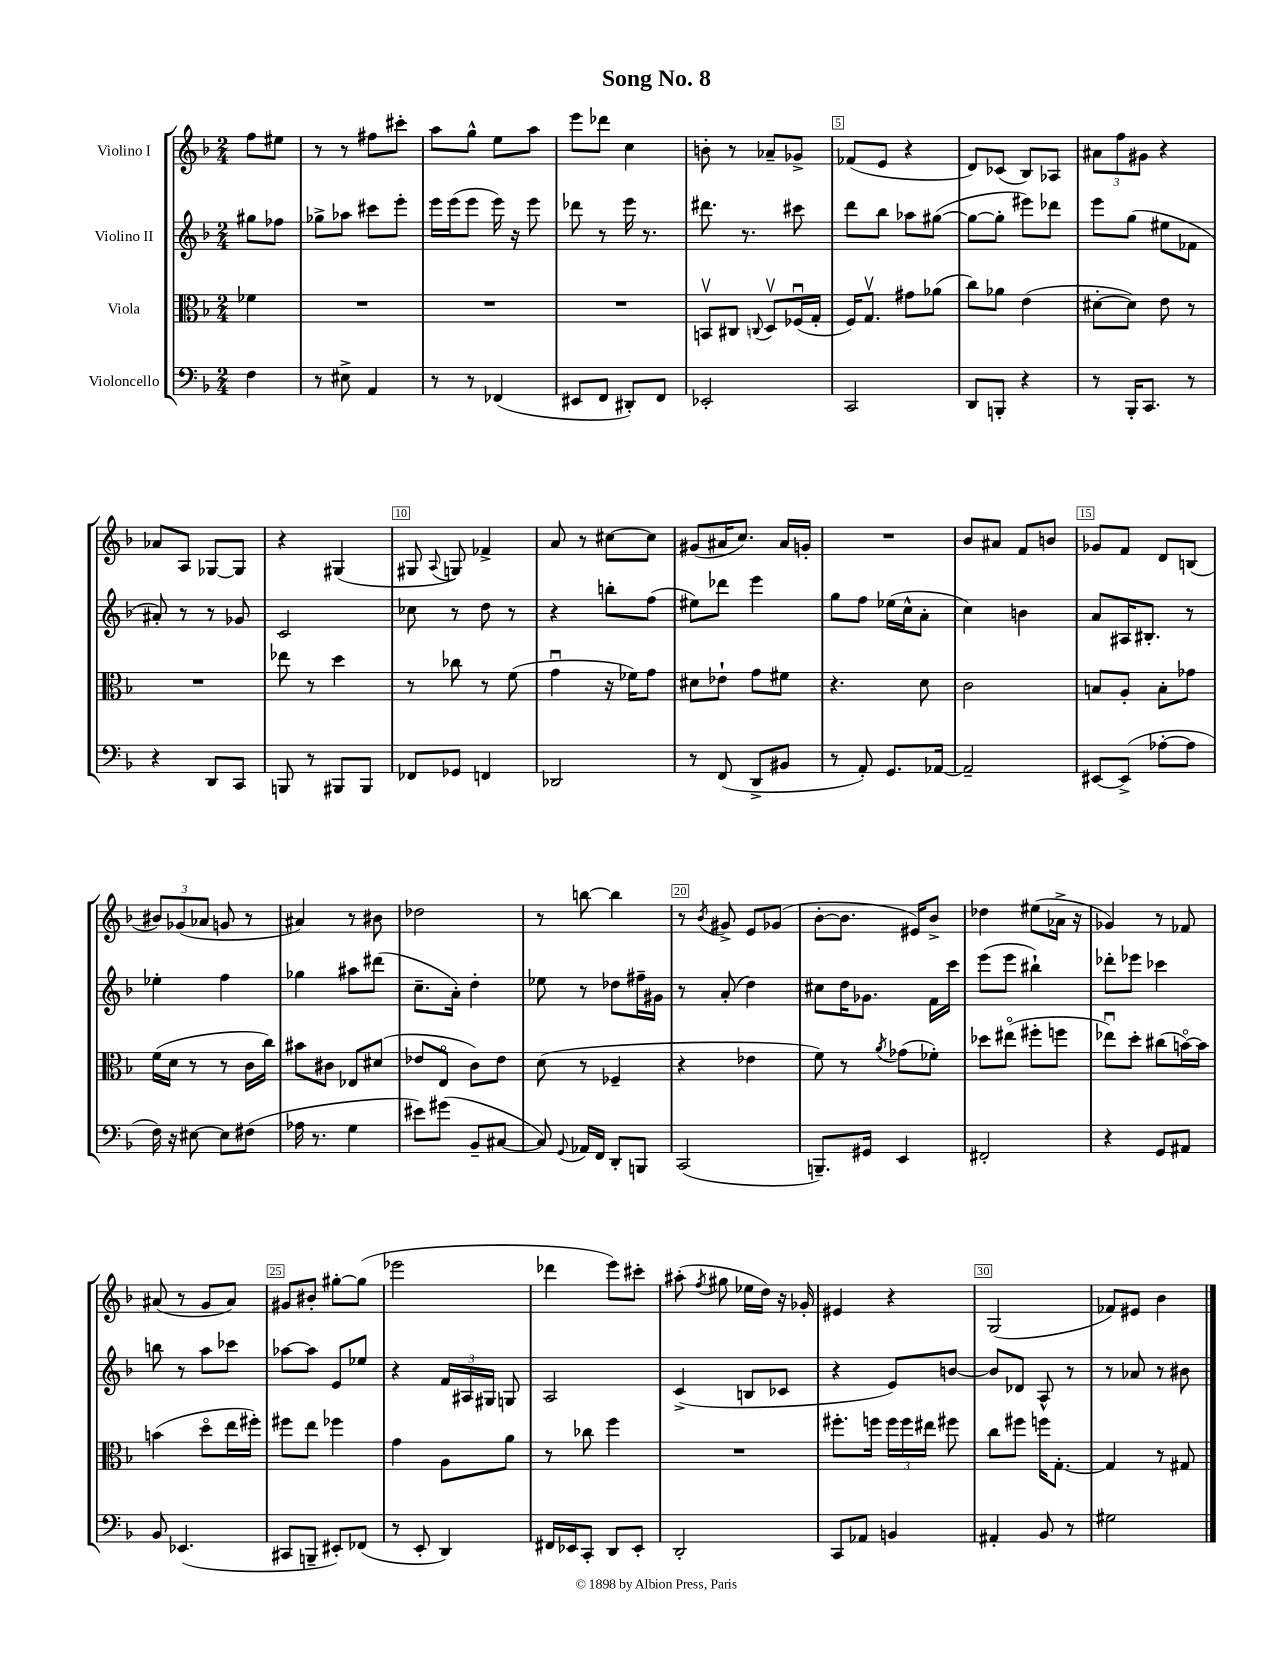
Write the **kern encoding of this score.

**kern	**kern	**kern	**kern
*part4	*part3	*part2	*part1
*staff4	*staff3	*staff2	*staff1
*I"Violoncello	*I"Viola	*I"Violino II	*I"Violino I
*clefF4	*clefC3	*clefG2	*clefG2
*k[b-]	*k[b-]	*k[b-]	*k[b-]
*M2/4	*M2/4	*M2/4	*M2/4
=	=	=	=
4F\	4f-X\	8gg#X\L	8ff\L
.	.	8ff-X\J	8ee#X\J
=1	=1	=1	=1
8r	2r	8gg-X^\L	8r
8E#X^\	.	8aa-X\J	8r
4AA/	.	8ccc#X\L	8ff#X\L
.	.	8eee'\J	8ccc#X'\J
=2	=2	=2	=2
8r	2r	16eee\LL	8aa\L
.	.	(16eee\J	.
8r	.	8eee\J	8gg^^\J
(4FF-X/	.	16eee\)	8ee\L
.	.	16r	.
.	.	8eee\	8aa\J
=3	=3	=3	=3
8EE#X/L	2r	8ddd-X\	8eee\L
8FF/J	.	8r	8ddd-X\J
8DD#X'/L)	.	16eee\	4cc\
.	.	8.r	.
8FF/J	.	.	.
=4	=4	=4	=4
2EE-X'/	8BBnv/L	8.ddd#X\	8bn'\
.	8C#X/J	.	8r
.	.	8.r	.
.	8qqCn/	.	.
.	8Dv/L	.	8a-X~/L
.	(16F-Xu/L	8ccc#X\	8g-X^/J
.	16G'/JJ	.	.
=5	=5	=5	=5
2CC/	16F/KL)	8ddd\L	(8f-X/L
.	8.Gv/J	.	.
.	.	8bb-\J	8e/J
.	8g#X\L	8aa-X\L	4r
.	(8a-X\J	([8gg#X\J	.
=6	=6	=6	=6
8DD/L	8cc\L)	8gg#\L_	8d/L)
8BBBn'/J	8a-X\J	8gg#'\J]	(8c-X/J
4r	(4e\	8eee#X\L)	8B-/L)
.	.	8ddd-X\J	8A-X/J
=7	=7	=7	=7
8r	[8d#X'\L	8eee\L	12a#X\L
.	.	.	12ff\
16BBB-'/KL	8d#\J])	(8gg\J	.
.	.	.	12g#X\J
8.CC/J	.	.	.
.	8e\	8ee#X\L	4r
8r	8r	8f-X\J	.
!!LO:LB:g=z
=8	=8	=8	=8
4r	2r	8a#X'/)	8a-X/L
.	.	8r	8A/J
8DD/L	.	8r	[8G-X/L
8CC/J	.	8g-X/	8G-/J]
=9	=9	=9	=9
8BBBn/	8ee-X\	2c/	4r
8r	8r	.	.
8BBB#X/L	4dd\	.	(4G#X/
8BBB#/J	.	.	.
=10	=10	=10	=10
8FF-X/L	8r	8cc-X\	8G#X/
.	.	.	8qqA/
8GG-X/J	8cc-X\	8r	8Gn/)
4FFn/	8r	8dd\	4f-X^/
.	(8f\	8r	.
=11	=11	=11	=11
2DD-X/	4gu\	4r	8a/
.	.	.	8r
.	16r	8bbn'\L	[8cc#X\L
.	16f-X\KL)	.	.
.	8g\J	(8ff\J	8cc#\J]
=12	=12	=12	=12
8r	8d#X\L	8ee#X\L)	(8g#X/L
(8FF/	8e-X`\J	8ddd-X\J	16a#X/K
.	.	.	8.cc/J)
8DD^/L	8g\L	4eee\	.
8BB#X/J	8f#X\J	.	16a#/LL
.	.	.	16gn'/JJ
=13	=13	=13	=13
8r	4.r	8gg\L	2r
8AA'/)	.	8ff\J	.
8.GG/L	.	(16ee-X\LL	.
.	.	16cc^^\J	.
.	8d\	8a'\J	.
[16AA-X/Jk	.	.	.
=14	=14	=14	=14
2AA-~/]	2c\	4cc\)	8b-/L
.	.	.	8a#X/J
.	.	4bn\	8f/L
.	.	.	8bn/J
=15	=15	=15	=15
[8EE#X/L	8Bn/L	8a/L	8g-X/L
(8EE#^/J]	8A'/J	16A#X/K	8f/J
.	.	8.B#X'/J	.
[8A-X'\L	8B'\L	.	8d/L
8A-\J]	8g-X\J	8r	(8Bn/J
!!LO:LB:g=z
=16	=16	=16	=16
16F\)	(16f\LL	4ee-X'\	12b#X/L)
16r	16d\JJ	.	.
.	.	.	(12g-X/
[8E#X\	8r	.	.
.	.	.	12a-X/J
8E#\L]	8r	4ff\	8gn/
(8F#X\J	16c\LL	.	8r
.	16cc\JJ)	.	.
=17	=17	=17	=17
16A-X\	8b#X\L	4gg-X\	4a#X/)
8.r	.	.	.
.	8c#X\J	.	.
4G\	8E-X/L	8aa#X\L	8r
.	(8d#X/J	(8ddd#X\J	8b#X\
=18	=18	=18	=18
8e#X\L)	8e-X/L	8.cc~\L	2dd-X\
(8g#X\J	8E/J	.	.
.	.	16a'\Jk)	.
8BB-~/L	8c\L)	4dd'\	.
[8C#X/J	8e-\J	.	.
=19	=19	=19	=19
8C#/])	(8d\	8ee-X\	8r
8qqGG/	.	.	.
16AA-X/LL	8r	8r	[8bbn\
16FF/JJ	.	.	.
8DD'/L	4F-X~/	8dd-X\L	4bb\]
8BBBn/J	.	16ff#X~\L	.
.	.	16g#X\JJ	.
=20	=20	=20	=20
(2CC/	4r	8r	8r
.	.	.	8qb-/
.	.	(8a'/	8g#X^/
.	4e-X\	4dd\)	8e/L
.	.	.	(8g-X/J
=21	=21	=21	=21
8.BBBn~/L)	8f\)	8cc#X\L	[8b-'\L
.	8r	16dd\K	8.b-\J]
16GG#X/Jk	.	8.g-X\J	.
.	8qa/	.	.
4EE/	(8g-X\L	.	.
.	.	.	16e#X/KL)
.	8f-X'\J)	16f\LL	8b-^/J
.	.	16ccc\JJ	.
=22	=22	=22	=22
2FF#X'/	8dd-X\L	(8eee\L	4dd-X\
.	(8ee#X\J	8eee\J	.
.	8ff#X'\L	4bb#X`\)	(8ee#X\L
.	8ffn\J	.	16a-X^\Jk
.	.	.	16r
=23	=23	=23	=23
4r	8ee-Xu\L)	8ddd-X'\L	4g-X/)
.	8dd'\J	8eee-X\J	.
8GG/L	(8cc#X\L	4ccc-X\	8r
8AA#X/J	[16bn\L)	.	8f-X/
.	16b\JJ]	.	.
!!LO:LB:g=z
=24	=24	=24	=24
8BB-/	(4bn\	8bbn\	(8a#X/
(4.EE-X/	.	8r	8r
.	8dd\L	8aa\L	8g/L
.	16ee\L	8ccc-X\J	8a#/J)
.	16ff#X'\JJ)	.	.
=25	=25	=25	=25
8CC#X/L	8ff#X\L	[8aa-X\L	8g#X/L
8BBBn~/J	8ee\J	8aa-\J]	8b#X'/J
8EE#X'/L)	4ff-X\	8e/L	[8gg#X'\L
(8FF-X/J	.	8ee-X/J	(8gg#\J]
=26	=26	=26	=26
8r	4g\	4r	2eee-X\
8EE'/	.	.	.
4DD/)	8A\L	24f/LL	.
.	.	24A#X/	.
.	.	24G#X/JJ	.
.	8a\J	8Gn/	.
=27	=27	=27	=27
16FF#X/LL	8r	2A/	4ddd-X\
16EE-X/J	.	.	.
8CC'/J	8cc-X\	.	.
8DD/L	4ff\	.	8eee\L)
8EE-'/J	.	.	8ccc#X'\J
=28	=28	=28	=28
2DD'/	2r	(4c^/	(8aa#X'\
.	.	.	8qff/
.	.	.	8gg#X\
.	.	8Bn/L	16ee-X\LL
.	.	.	16dd\JJ)
.	.	8c-X/J	16r
.	.	.	16g-X'/
=29	=29	=29	=29
8CC/L	8.ff#X'\L	4r	4e#X/
8AA-X/J	.	.	.
.	16ffn\Jk	.	.
4BBn/	24ff\LL	8e/L)	4r
.	24ff\	.	.
.	24ee#X\JJ	.	.
.	8ff#X\	[8bn/J	.
=30	=30	=30	=30
4AA#X'/	8cc\L	8b/L]	(2G/
.	8ff#X\J	8d-X/J	.
8BB-/	16ffn\KL	8A^^/	.
.	[8.G'\J	.	.
8r	.	8r	.
=31	=31	=31	=31
2G#X\	4G/]	8r	8f-X/L)
.	.	8a-X/	8e#X/J
.	8r	8r	4b-\
.	8G#X/	8b#X\	.
==	==	==	==
*-	*-	*-	*-
